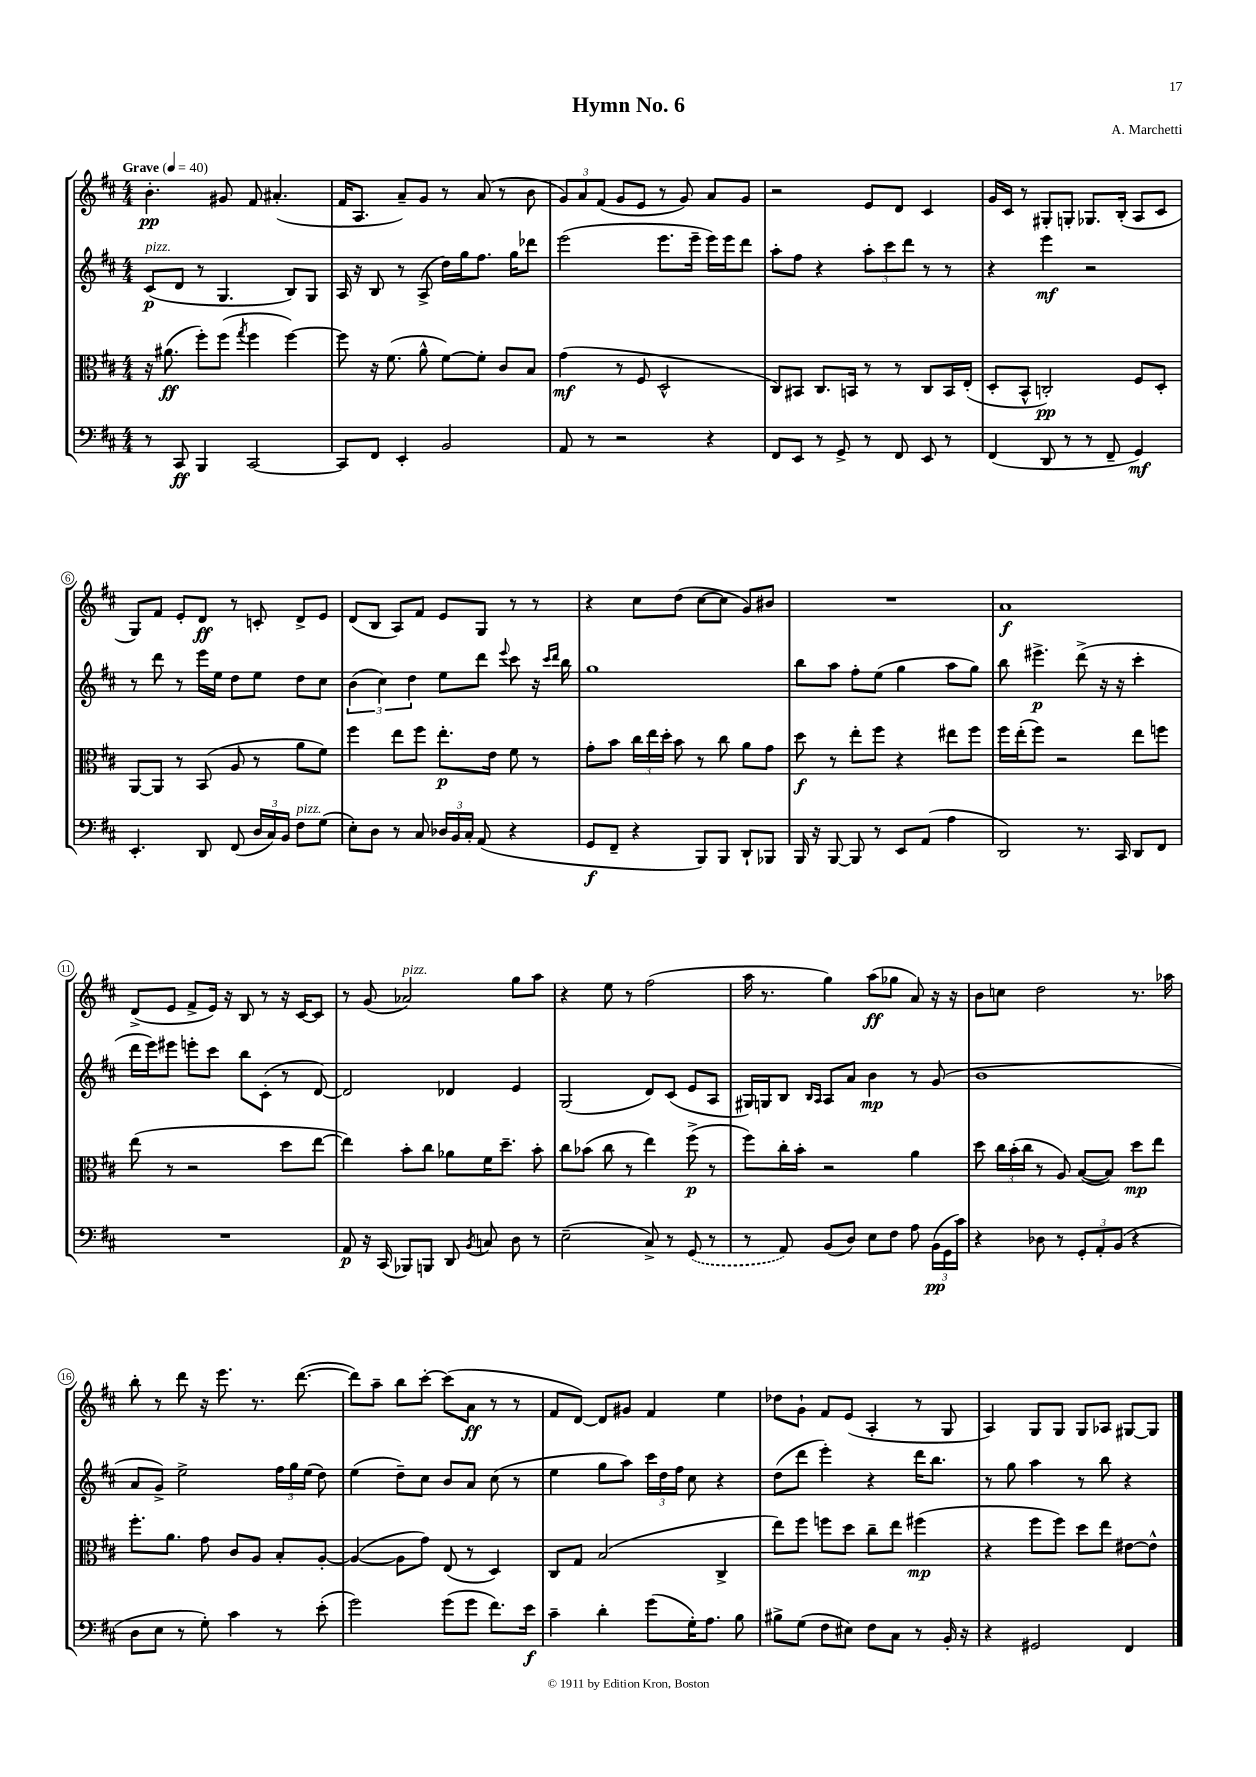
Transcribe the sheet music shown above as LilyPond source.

\header { title = "Hymn No. 6" composer = "A. Marchetti" }
<<
\new StaffGroup <<
\new Staff = "s0" {
    \clef treble \key d \major \numericTimeSignature \time 4/4 \tempo "Grave" 4 = 40
    \autoBeamOff b'4.-.\pp gis'8 fis'8 ais'4.-.( |
    fis'16[ a8.] a'8[--) g'8] r8 a'8( r8 b'8 |
    \tuplet 3/2 { g'8[) a'8 fis'8]( } g'8[ e'8] r8 g'8) a'8[ g'8] |
    r2 e'8[ d'8] cis'4 |
    g'16[ cis'16] r8 gis8[-. g8]-. ges8.[ b16]-.( a8[ cis'8] |
    g8[) fis'8] e'8[-. d'8]\ff r8 c'8-. d'8[-> e'8] |
    d'8[( b8] a8[) fis'8] e'8[ g8] r8 r8 |
    r4 cis''8[ d''8]( cis''8[~ cis''8] g'8[) bis'8] |
    R1 |
    a'1\f |
    d'8[->( e'8] fis'8[-> e'16]) r16 b8 r8 r16 cis'16[~ cis'8] |
    r8 g'8( aes'2^\markup { \italic "pizz." }) g''8[ a''8] |
    r4 e''8 r8 fis''2( |
    a''16 r8. g''4) a''8[\ff( ges''8] a'8) r16 r16 |
    b'8[ c''8] d''2 r8. aes''16 |
    b''8-. r8 d'''8 r16 e'''8. r8. d'''8.~( |
    d'''8[) a''8]-- b''8[ cis'''8]~-. cis'''8[( a'8]\ff r8 r8 |
    fis'8[ d'8]~) d'8[ gis'8] fis'4 e''4 |
    des''8[ g'8]-! fis'8[ e'8]( a4-. r8 g8 |
    a4) g8[ g8] g8[ aes8] gis8[~ gis8] \bar "|." |
}
\new Staff = "s1" {
    \clef treble \key d \major \numericTimeSignature \time 4/4
    \autoBeamOff cis'8[\p^\markup { \italic "pizz." }( d'8] r8 g4. b8[) g8] |
    a16 r16 b8 r8 a8->( d''16[) g''16 fis''8.] g''16[ des'''8] |
    e'''2( e'''8.[ e'''16]-- e'''16[) e'''16 d'''8] |
    a''8[-. fis''8] r4 \tuplet 3/2 { a''8[-. cis'''8 d'''8] } r8 r8 |
    r4 e'''4\mf r2 |
    r8 d'''8 r8 e'''16[ e''16] d''8[ e''8] d''8[ cis''8] |
    \tuplet 3/2 { b'4( cis''4) d''4 } e''8[ d'''8] \appoggiatura { e'''8 } cis'''8 r16 \grace { cis'''16[ d'''16] } b''16 |
    g''1 |
    b''8[ a''8] fis''8[-. e''8]( g''4 a''8[ g''8]) |
    b''8 eis'''4.->\p d'''8->( r16 r16 cis'''4-. |
    d'''16[ e'''16) eis'''8] e'''8[-. cis'''8] b''8[ cis'8]-.( r8 d'8~) |
    d'2 des'4 e'4 |
    g2( d'8[) cis'8]( e'8[ a8] |
    gis16[) g16 b8] \grace { b16[ a16] } a8[ a'8] b'4\mp r8 g'8( |
    b'1 |
    a'8[ g'8]->) e''2-> \tuplet 3/2 { fis''16[ g''16 e''16]( } d''8) |
    e''4( d''8[--) cis''8] b'8[ a'8] cis''8( r8 |
    e''4 g''8[ a''8]) \tuplet 3/2 { cis'''16[ d''16 fis''16] } cis''8 r4 |
    d''8[( d'''8] e'''4-.) r4 d'''16[ b''8.] |
    r8 g''8 a''4 r8 b''8 r4 \bar "|." |
}
\new Staff = "s2" {
    \clef alto \key d \major \numericTimeSignature \time 4/4
    \autoBeamOff r16 ais'8.\ff( fis''8[-.) fis''8]( \acciaccatura { g''8 } fis''4 fis''4~) |
    fis''8 r16 fis'8.( a'8-^ fis'8[~) fis'8]-. cis'8[ b8] |
    g'4\mf( r8 fis8 d2-^ |
    cis8[) bis,8] cis8.[ b,16] r8 r8 cis8[ b,16 e16]-.( |
    d8[-. b,8]-^ c2-.\pp) fis8[ d8]-. |
    a,8[~ a,8] r8 b,8( a8 r8 a'8[ fis'8]) |
    fis''4 e''8[ fis''8] e''8.[-.\p e'16] fis'8 r8 |
    g'8[-. b'8] \tuplet 3/2 { cis''16[ e''16 d''16]-. } b'8 r8 cis''8 a'8[ g'8] |
    d''8\f r8 e''8[-. fis''8] r4 eis''8[ fis''8] |
    fis''16[ e''16-.( fis''8]) r2 e''8[ f''8] |
    e''8( r8 r2 d''8[ e''8]~ |
    e''4) b'8[-. cis''8] aes'8[ fis'16 d''8.]-- b'8-. |
    cis''8[ bes'8]( cis''8 r8 e''4) fis''8->\p( r8 |
    fis''8[) cis''16-. b'16]-. r2 a'4 |
    d''8 \tuplet 3/2 { cis''16[ b'16-.( cis''16] } r8 a8) b8[~( b8]) d''8[\mp e''8] |
    fis''8.[-. a'8.] g'8 cis'8[ a8] b8[-. a8]~-. |
    a4~( a8[ g'8]) e8( r8 d4) |
    cis8[ g8] b2( cis4-> |
    e''8[) fis''8] f''8[ d''8] cis''8[-- e''8] fis''4\mp( |
    r4 fis''8[ fis''8]) d''8[ e''8] eis'8[~ eis'8]-^ \bar "|." |
}
\new Staff = "s3" {
    \clef bass \key d \major \numericTimeSignature \time 4/4
    \autoBeamOff r8 cis,8\ff b,,4 cis,2~ |
    cis,8[ fis,8] e,4-. b,2 |
    a,8 r8 r2 r4 |
    fis,8[ e,8] r8 g,8-> r8 fis,8 e,8 r8 |
    fis,4( d,8 r8 r8 fis,8-- g,4\mf) |
    e,4.-. d,8 fis,8( \tuplet 3/2 { d16[ cis16) b,16] } fis8[^\markup { \italic "pizz." } g8]( |
    e8[-.) d8] r8 cis8 \tuplet 3/2 { des16[ b,16 cis16]-. } a,8( r4 |
    g,8[\f fis,8]-- r4 b,,8[) b,,8] d,8[-! bes,,8] |
    b,,16 r16 b,,8~ b,,8 r8 e,8[ a,8]( a4 |
    d,2) r8. cis,16 d,8[ fis,8] |
    R1 |
    a,8\p r16 cis,16( bes,,8[) b,,8] d,8 \acciaccatura { b,8 } c8 d8 r8 |
    e2--( cis8->) r8 \once \slurDashed g,8( r8 |
    r8 a,8) b,8[( d8]) e8[ fis8] a8 \tuplet 3/2 { b,16[\pp( g,16 cis'16]) } |
    r4 des8 r8 \tuplet 3/2 { g,8[-. a,8-. b,8]( } r4 |
    d8[ e8] r8 g8-.) cis'4 r8 e'8-.( |
    g'2) g'8[( g'8] fis'8.[) e'16]\f |
    cis'4-- d'4-. g'8[( g16-.) a8.] b8 |
    bis8[-> g8]( fis8[ eis8]) fis8[ cis8] r8 b,16-. r16 |
    r4 gis,2 fis,4 \bar "|." |
}
>>
>>
\layout { \context { \Score \override BarNumber.stencil = #(make-stencil-circler 0.1 0.3 ly:text-interface::print) } }
